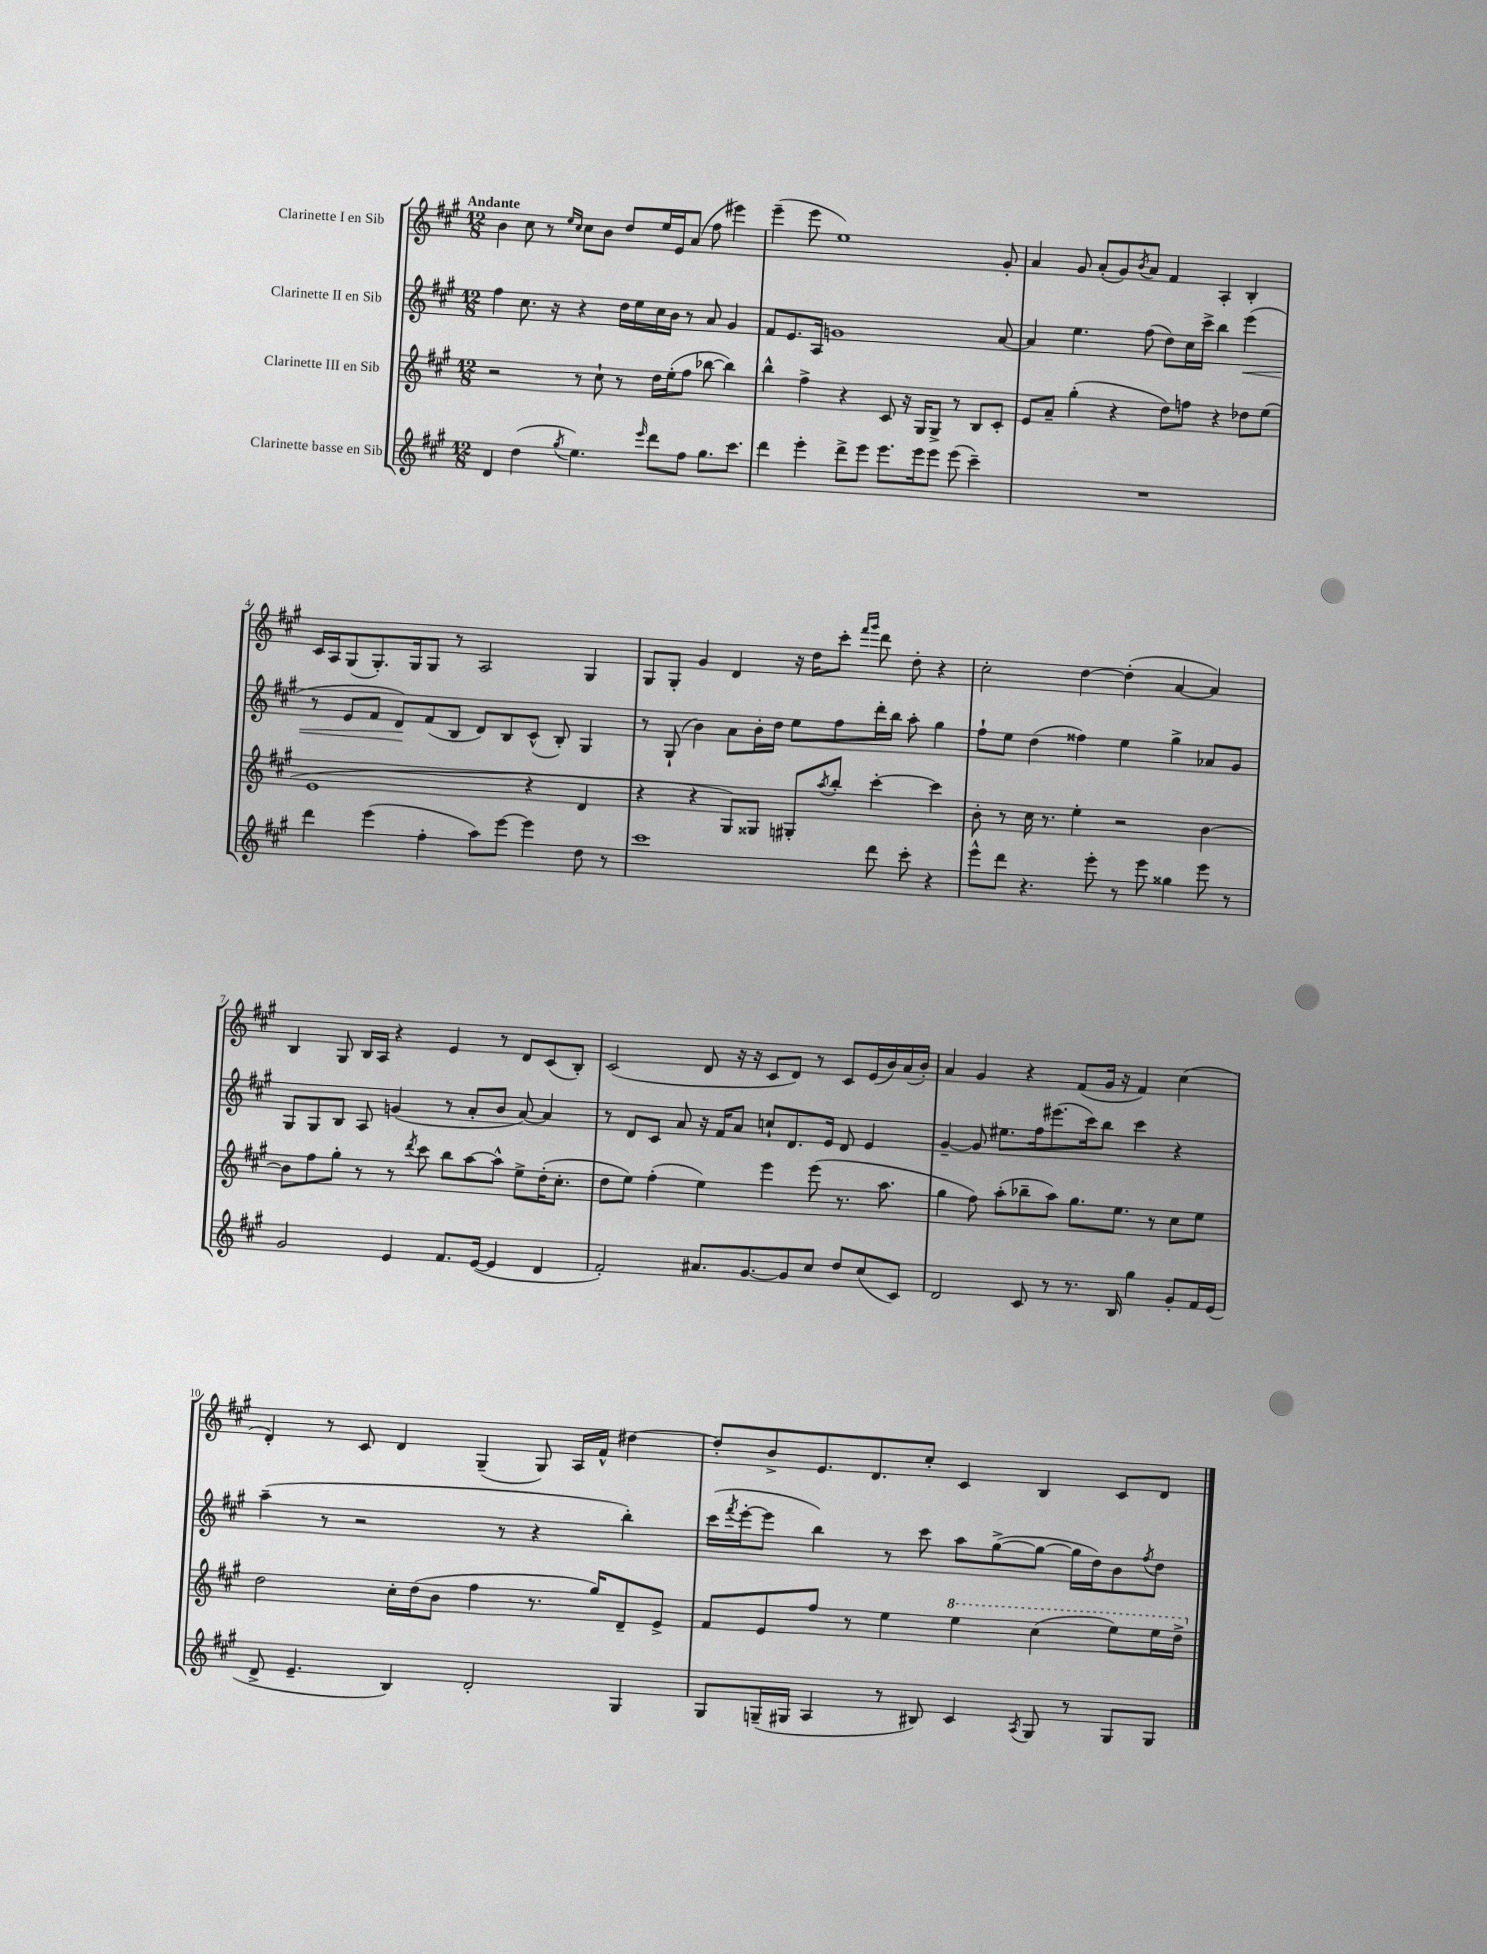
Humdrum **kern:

**kern	**kern	**kern	**kern
*staff4	*staff3	*staff2	*staff1
*clefG2	*clefG2	*clefG2	*clefG2
*k[f#c#g#]	*k[f#c#g#]	*k[f#c#g#]	*k[f#c#g#]
*M12/8	*M12/8	*M12/8	*M12/8
4d	2r	4ff#	4b
(4dd	.	8.cc#	8cc#
.	.	.	8r
.	.	16r	.
.	.	.	16qqee
8qgg#	.	.	16qqcc#
4.ee)	8r	4r	8cc#
.	8cc#`	.	8b
.	8r	16dd	8dd
.	.	16ee	.
16qqeee	.	.	.
8ddd	16dd	16cc#	16ee
.	(16ee'	16b	16e
8ff#	8ff#	8r	(8a
8.gg#	[8bb-	8a	8ff#
.	4bb-])	4g#	4eee#)
8.ccc#	.	.	.
=	=	=	=
4ddd	4bb^^	8f#	(4eee~
.	.	8.e	.
4eee'	4ff#^	.	8eee
.	.	16A	.
.	.	1g	1ee)
8ddd^	4r	.	.
8eee	.	.	.
8.eee	8c#	.	.
.	16r	.	.
16eee	16G#	.	.
8eee	8G#^	.	.
(8eee	8r	.	.
4ccc#~)	8B	.	.
.	8c#'	[8a	8g#'
=	=	=	=
1.r	8e	4a]	4a
.	8a~	.	.
.	(4gg#'	4.ee	8g#
.	.	.	(8a'
.	4r	.	8g#)
.	.	.	8qb
.	.	(8ff#	8a
.	8dd)	8dd)	4f#
.	8ff	16cc#	.
.	.	16ccc#^	.
.	4r	4bb	4A'
.	8dd-	(4eee	4B'
.	(8ee	.	.
=	=	=	=
4ddd	1e	8r	16c#
.	.	.	16A
.	.	8e	(8G#
(4eee	.	8f#	8.G#')
.	.	8d)	.
.	.	.	16G#
4ff#'	.	(8f#	8G#
.	.	8B	8r
8aa)	.	8d)	2A
[8eee	.	8B	.
4eee]	4r	(8c#^^	.
.	.	8B')	.
8dd	4d	4G#	4G#
8r	.	.	.
=	=	=	=
1ccc#	4r	8r	8G#
.	.	(8G#`	8G#'
.	4r	4b)	4g#
.	8G#)	8a	4d
.	8G##	16b'	.
.	.	16dd	.
.	8G#'	8ee	16r
.	.	.	16dd
.	8qaa	.	.
.	8bb'	8ff#	8ccc#'
.	.	.	16qqfff#
.	.	.	16qqggg#
8ddd	[4ccc#'	16ddd'	8ddd
.	.	16bb	.
8ccc#'	.	8aa'	8dd'
4r	4ccc#]	4gg#	4r
=	=	=	=
8eee^^	8b'	8ff#`	2cc#'
8ddd	8r	8ee	.
4.r	16cc#	(4dd	.
.	8.r	.	.
.	4ee'	4ff##)	[4dd
8eee'	.	.	.
8r	2r	4ee	(4dd']
8eee	.	.	.
4gg##	.	4gg#^	[4a
8eee	[4b	8a-	4a])
8r	.	8g#	.
=	=	=	=
2g#	8b]	8G#	4B
.	8ff#	8G#	.
.	8gg#'	8B	8G#
.	8r	8A	16B
.	.	.	16A
4e	8r	(4g	4r
.	8qddd	.	.
.	8ccc#	.	.
8.f#	8bb	8r	4e
.	[8aa	8a'	.
([16e	.	.	.
4e]	8aa^^]	8b	8r
.	8ee^	[8a)	8d
4d	(16dd'	4a]	(8c#
.	8.cc#'	.	.
.	.	.	8B')
=	=	=	=
2f#')	8dd	8r	(2c#
.	8ee)	8d	.
.	(4ff#'	8c#	.
.	.	8a	.
8.a#	4ee)	16r	8d
.	.	16f#	.
.	.	8a	16r
[8.g#	.	.	16r
.	4eee	8cc`	8c#
8g#]	.	8.d	8d)
8cc#	(8eee	.	8r
.	.	16e	.
8dd	8.r	8d	8c#
(8cc#	.	4e	(16e
.	8.aa	.	16b)
8c#)	.	.	(16a
.	.	.	16b')
=	=	=	=
2d	4gg#	[4g#~	4a
.	8ff#)	8g#]	4g#
.	(8aa'	8.ee#	.
8c#	8bb-~	.	4r
.	.	16ff#	.
8r	8aa)	(8.eee#	.
8.r	8.gg#	.	(8f#
.	.	16ccc#)	.
.	.	8bb	16g#
16B	8.ee	.	16r
4gg#	.	4ccc#	4f#)
.	8r	.	.
8g#'	8cc#	4r	(4cc#
16f#	8ee	.	.
(16e	.	.	.
=	=	=	=
8d^	2dd	(4aa~	4d')
4.e~	.	.	.
.	.	8r	8r
.	.	2r	8c#
4B)	16cc#'	.	4d
.	(16dd	.	.
.	8b	.	.
2d'	4ff#	.	(4G#~
.	.	8r	.
.	8.r	4r	8G#)
.	.	.	16A
.	16gg#)	.	16f#^^
4G#	8d~	4bb')	[4dd#
.	8e^	.	.
=	=	=	=
8G#	8f#	(16ccc#	8dd#']
.	.	8qfff#	.
.	.	[16eee'	.
(16G~	8e	8eee]	8b^
16G#	.	.	.
4A	8ff#	4bb)	8.e
.	8r	.	.
.	.	.	8.d
8r	4ee	8r	.
8B#)	.	8ccc#	8cc#'
4c#	4eee	8aa	4c#
.	.	([8gg#^	.
8qA	.	.	.
8G#	(4ccc#	8gg#_	4B
8r	.	16gg#]	.
.	.	16dd)	.
8G#	8eee)	8b	8c#
.	.	8qff#	.
8G#	16eee	8dd	8d
.	16ddd^	.	.
==	==	==	==
*-	*-	*-	*-
